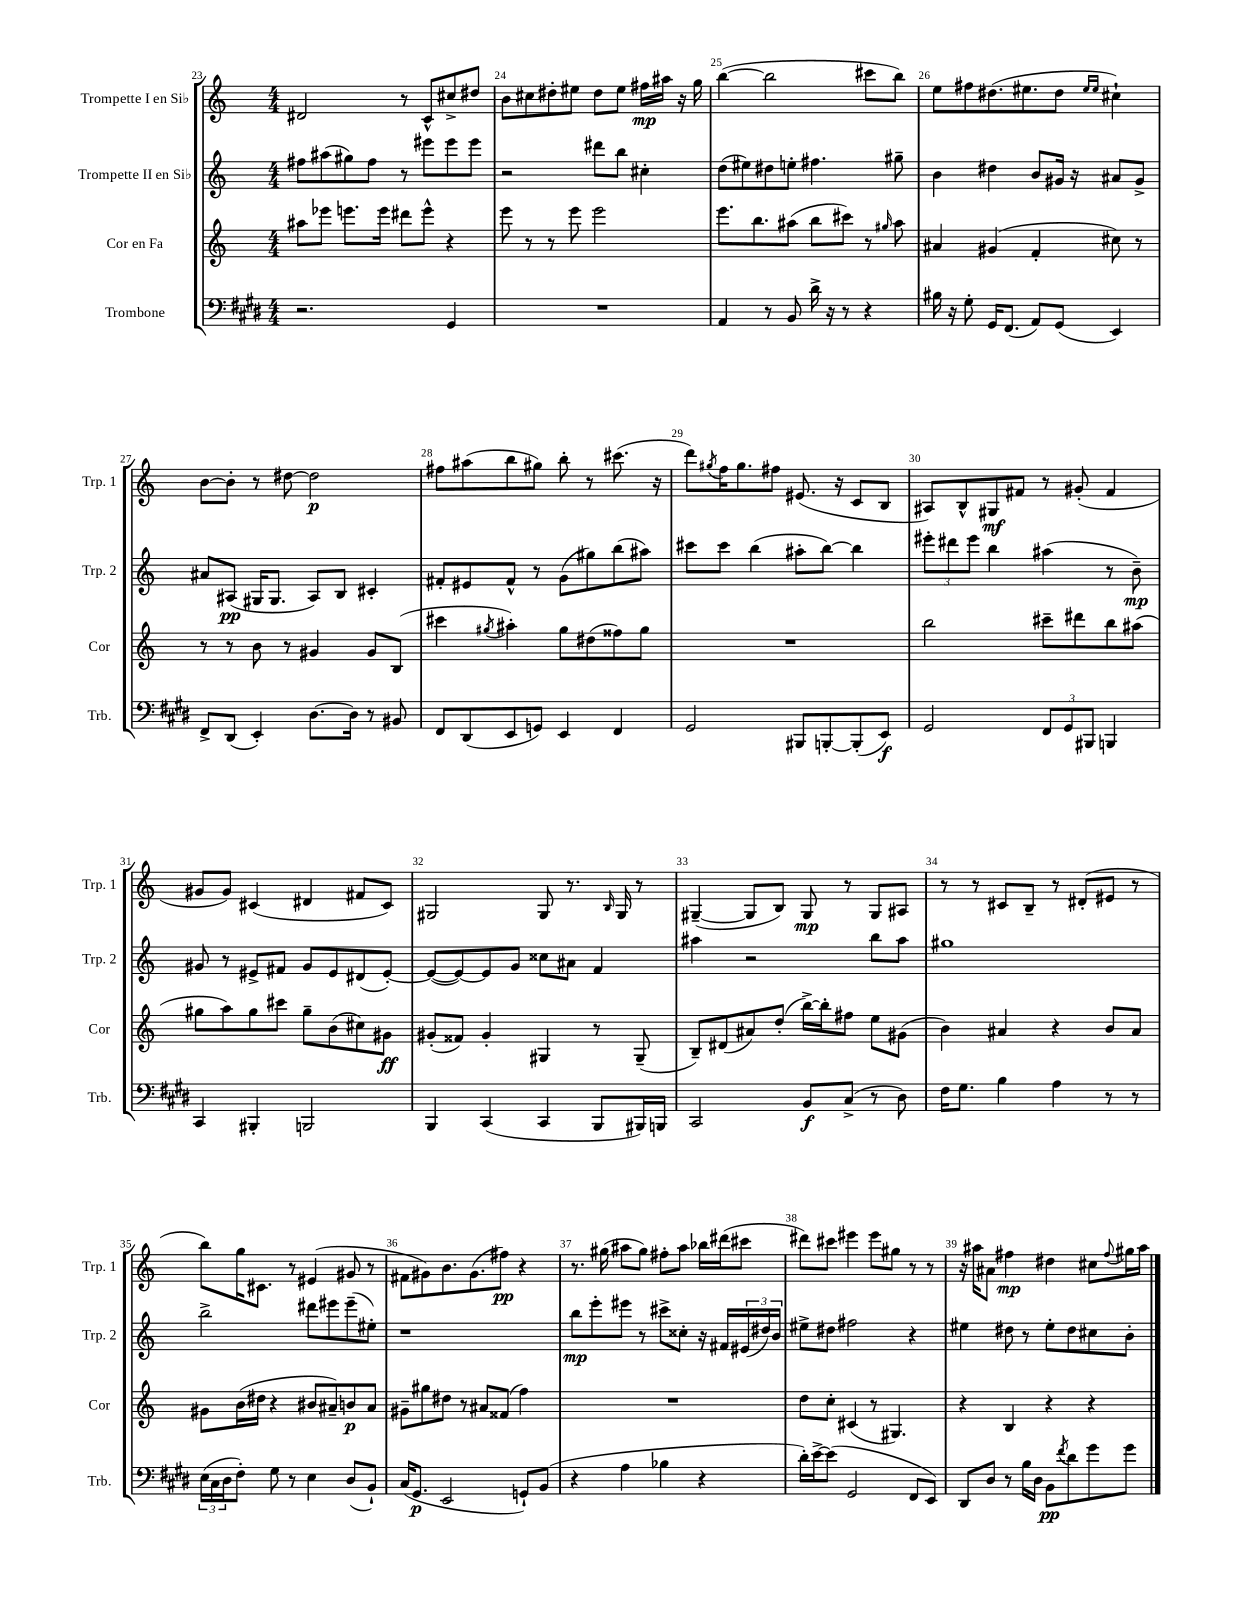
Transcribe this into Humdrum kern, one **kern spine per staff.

**kern	**dynam	**kern	**dynam	**kern	**dynam	**kern	**dynam
*part4	*part4	*part3	*part3	*part2	*part2	*part1	*part1
*staff4	*staff4	*staff3	*staff3	*staff2	*staff2	*staff1	*staff1
*I"Trombone	*	*I"Cor en Fa	*	*I"Trompette II en Si♭	*	*I"Trompette I en Si♭	*
*I'Trb.	*	*I'Cor	*	*I'Trp. 2	*	*I'Trp. 1	*
*clefF4	*	*clefG2	*	*clefG2	*	*clefG2	*
*k[f#c#g#d#]	*	*k[]	*	*k[]	*	*k[]	*
*M4/4	*	*M4/4	*	*M4/4	*	*M4/4	*
=23	=23	=23	=23	=23	=23	=23	=23
2.r	.	8aa#X\L	.	8ff#X\L	.	2d#X/	.
.	.	8eee-X\J	.	(8aa#X\	.	.	.
.	.	8.eeen\L	.	8gg#X\)	.	.	.
.	.	.	.	8ff#\J	.	.	.
.	.	16eee\Jk	.	.	.	.	.
.	.	8ddd#X\L	.	8r	.	8r	.
.	.	8eee^^\J	.	8eee#X\L	.	8c^^/L	.
4GG#/	.	4r	.	8eee#\	.	8cc#X^/	.
.	.	.	.	8eee#\J	.	8dd#X/J	.
=24	=24	=24	=24	=24	=24	=24	=24
1r	.	8eee\	.	2r	.	8b\L	.
.	.	8r	.	.	.	8cc#X\	.
.	.	8r	.	.	.	8dd#X'\	.
.	.	8eee\	.	.	.	8ee#X\J	.
.	.	2eee\	.	8ddd#X\L	.	8dd#\L	.
.	.	.	.	8bb\J	.	8ee#\J	.
.	.	.	.	4cc#X'\	.	16ff#X\LL	mp
.	.	.	.	.	.	16aa#X\JJ	.
.	.	.	.	.	.	16r	.
.	.	.	.	.	.	16gg\	.
=25	=25	=25	=25	=25	=25	=25	=25
4AA/	.	8.eee\L	.	(8dd\L	.	([4bb\	.
.	.	.	.	8ee#X\)	.	.	.
.	.	8.bb\	.	.	.	.	.
8r	.	.	.	8dd#X\	.	2bb\]	.
8BB/	.	(8aa#X\J	.	8een'\J	.	.	.
16d#^\	.	8bb\L	.	4.ff#X\	.	.	.
16r	.	.	.	.	.	.	.
8r	.	8ccc#X\J)	.	.	.	.	.
4r	.	8r	.	.	.	8ccc#X\L	.
.	.	16qqgg#X/	.	.	.	.	.
.	.	8aa#\	.	8gg#X~\	.	8bb\J)	.
=26	=26	=26	=26	=26	=26	=26	=26
16B#X\	.	4a#X/	.	4b\	.	8ee\L	.
16r	.	.	.	.	.	.	.
8G#'\	.	.	.	.	.	8ff#X\	.
16GG#/KL	.	(4g#X/	.	4dd#X\	.	(8.dd#X\	.
(8.FF#/J	.	.	.	.	.	.	.
.	.	.	.	.	.	8.ee#X\	.
8AA/L)	.	4f'/	.	8b/L	.	.	.
(8GG#/J	.	.	.	16g#X/Jk	.	8dd#\J	.
.	.	.	.	16r	.	.	.
.	.	.	.	.	.	16qqee#/LL	.
.	.	.	.	.	.	16qqee#/JJ	.
4EE/)	.	8cc#X\)	.	8a#X/L	.	4cc#X`\)	.
.	.	8r	.	8g#^/J	.	.	.
!!LO:LB:g=z
=27	=27	=27	=27	=27	=27	=27	=27
8FF#^/L	.	8r	.	8a#X/L	.	[8b\L	.
(8DD#/J	.	8r	.	(8A#X/J	pp	8b'\J]	.
4EE'/)	.	8b\	.	16G#X/KL	.	8r	.
.	.	.	.	8.G#/J	.	.	.
.	.	8r	.	.	.	[8dd#X\	.
[8.D#\L	.	4g#X/	.	8A#/L)	.	2dd#\]	p
.	.	.	.	8B/J	.	.	.
16D#\Jk]	.	.	.	.	.	.	.
8r	.	8g#/L	.	4c#X'/	.	.	.
8BB#X/	.	(8B/J	.	.	.	.	.
=28	=28	=28	=28	=28	=28	=28	=28
8FF#/L	.	4ccc#X\	.	8f#X'/L	.	8ff#X\L	.
(8DD#/	.	.	.	8e#X/	.	(8aa#X\	.
.	.	8qgg#X/	.	.	.	.	.
8EE/	.	4aa#X'\)	.	8f#^^/J	.	8bb\	.
8GGn/J)	.	.	.	8r	.	8gg#X\J)	.
4EE/	.	8gg#\L	.	(8g\L	.	8bb'\	.
.	.	(8dd#X\	.	8gg#X\)	.	8r	.
4FF#/	.	8ff##X\)	.	(8bb\	.	(8.ccc#X\	.
.	.	8gg#\J	.	8aa#X\J)	.	.	.
.	.	.	.	.	.	16r	.
=29	=29	=29	=29	=29	=29	=29	=29
2GG#/	.	1r	.	8ccc#X\L	.	8ddd\L)	.
.	.	.	.	.	.	8qgg#X/	.
.	.	.	.	8ccc#\J	.	16ff\K	.
.	.	.	.	.	.	8.gg#\	.
.	.	.	.	(4bb\	.	.	.
.	.	.	.	.	.	8ff#X\J	.
8BBB#X/L	.	.	.	8aa#X'\L	.	(8.e#X/	.
[8BBBn'/	.	.	.	[8bb\J)	.	.	.
.	.	.	.	.	.	16r	.
(8BBB'/]	.	.	.	4bb\]	.	8c/L	.
8EE/J)	f	.	.	.	.	8B/J	.
=30	=30	=30	=30	=30	=30	=30	=30
2GG#/	.	2bb\	.	12eee#X'\L	.	8A#X/L)	.
.	.	.	.	12ddd#X\	.	.	.
.	.	.	.	.	.	8B^^/	.
.	.	.	.	12eee#\J	.	.	.
.	.	.	.	4bb\	.	8G#X/	mf
.	.	.	.	.	.	8f#X/J	.
12FF#/L	.	8ccc#X~\L	.	(4aa#X\	.	8r	.
12GG#/	.	.	.	.	.	.	.
.	.	8ddd#X\	.	.	.	(8g#X'/	.
12BBB#X/J	.	.	.	.	.	.	.
4BBBn/	.	8bb\	.	8r	.	4f#/	.
.	.	(8aa#X\J	.	8b~\)	mp	.	.
!!LO:LB:g=z
=31	=31	=31	=31	=31	=31	=31	=31
4CC#/	.	8gg#X\L	.	8g#X/	.	8g#X/L	.
.	.	8aa\)	.	8r	.	8g#/J)	.
4BBB#X'/	.	8gg#\	.	8e#X^/L	.	(4c#X/	.
.	.	8ccc#X\J	.	8f#X/J	.	.	.
2BBBn/	.	8gg#~\L	.	8g#/L	.	4d#X/	.
.	.	(8b\	.	8e#/	.	.	.
.	.	8cc#X\)	.	(8d#X/	.	8f#X/L	.
.	.	8g#X\J	ff	[8e#'/J)	.	8c#/J)	.
=32	=32	=32	=32	=32	=32	=32	=32
4BBB/	.	(8g#X'/L	.	(8e#/L_	.	2G#X/	.
.	.	8f##X/J)	.	8e#/_)	.	.	.
(4CC#/	.	4g#'/	.	8e#/]	.	.	.
.	.	.	.	8g/J	.	.	.
4CC#/	.	4G#X/	.	8cc##X\L	.	8G#/	.
.	.	.	.	8a#X\J	.	8.r	.
8BBB/L	.	8r	.	4f/	.	.	.
.	.	.	.	.	.	16qqB/	.
.	.	.	.	.	.	16G#/	.
16BBB#X/L)	.	(8G#~/	.	.	.	8r	.
16BBBn/JJ	.	.	.	.	.	.	.
=33	=33	=33	=33	=33	=33	=33	=33
2CC#/	.	8B~/L)	.	4aa#X\	.	([4G#X~/	.
.	.	(8d#X/	.	.	.	.	.
.	.	8a#X/)	.	2r	.	8G#/L]	.
.	.	(8dd'/J	.	.	.	8B/J)	.
8BB/L	f	[16bb^\LL)	.	.	.	8G#/	mp
.	.	16bb'\J]	.	.	.	.	.
(8C#^/J	.	8ff#X\J	.	.	.	8r	.
8r	.	8ee\L	.	8bb\L	.	8G#/L	.
8D#\)	.	(8g#X\J	.	8aa#\J	.	8A#X/J	.
=34	=34	=34	=34	=34	=34	=34	=34
16F#\KL	.	4b\)	.	1gg#X	.	8r	.
8.G#\J	.	.	.	.	.	.	.
.	.	.	.	.	.	8r	.
4B\	.	4a#X/	.	.	.	8c#X/L	.
.	.	.	.	.	.	8B~/J	.
4A\	.	4r	.	.	.	8r	.
.	.	.	.	.	.	(8d#X'/L	.
8r	.	8b/L	.	.	.	8e#X/J	.
8r	.	8a#/J	.	.	.	8r	.
!!LO:LB:g=z
=35	=35	=35	=35	=35	=35	=35	=35
(24E\LL	.	8g#X\L	.	2bb^\	.	8bb\L)	.
24C#\	.	.	.	.	.	.	.
24D#\J	.	.	.	.	.	.	.
8F#'\J)	.	(16b\L	.	.	.	16gg\K	.
.	.	16dd#X\JJ	.	.	.	8.c#X\J	.
8G#\	.	4r	.	.	.	.	.
8r	.	.	.	.	.	8r	.
4E\	.	8b#X/L	.	8ddd#X\L	.	(4e#X/	.
.	.	8a#X~/)	.	8eee#X\	.	.	.
(8D#/L	.	8bn/	p	(8eee#~\	.	8g#X/	.
8BB`/J)	.	8a#/J	.	8ee#X'\J)	.	8r	.
=36	=36	=36	=36	=36	=36	=36	=36
(16C#/KL	.	8g#X~\L	.	1r	.	8f#X\L	.
8.GG#/J	p	.	.	.	.	.	.
.	.	8gg#X\	.	.	.	8g#X\)	.
2EE/	.	8dd#X\J	.	.	.	8.b\	.
.	.	8r	.	.	.	.	.
.	.	.	.	.	.	(8.g#\	.
.	.	8a#X/L	.	.	.	.	.
.	.	(8f##X/J	.	.	.	8ff#X\J)	pp
8GGn`/L)	.	4ff\)	.	.	.	4r	.
(8BB/J	.	.	.	.	.	.	.
=37	=37	=37	=37	=37	=37	=37	=37
4r	.	1r	.	8bb\L	mp	8.r	.
.	.	.	.	8eee'\	.	.	.
.	.	.	.	.	.	(16gg#X\	.
4A\	.	.	.	8eee#X\J	.	8aa#X\L	.
.	.	.	.	8r	.	8gg#\J)	.
4B-X\	.	.	.	8ccc#X^\L	.	8ff#X'\L	.
.	.	.	.	8cc##X'\J	.	8aa#\J	.
4r	.	.	.	16r	.	16bb-X\LL	.
.	.	.	.	16f#X/LL	.	(16ddd#X\J	.
.	.	.	.	(24e#X/	.	8ccc#X\J	.
.	.	.	.	24dd#X/)	.	.	.
.	.	.	.	24b/JJ	.	.	.
=38	=38	=38	=38	=38	=38	=38	=38
16d#'\LL)	.	8dd\L	.	8ee#X^\L	.	8ddd#X\L)	.
[16e^\J	.	.	.	.	.	.	.
(8e\J]	.	8cc'\J	.	8dd#X\J	.	8ccc#X\J	.
2GG#/	.	(4c#X/	.	2ff#X\	.	4eee#X\	.
.	.	8r	.	.	.	8eee#\L	.
.	.	4.G#X/)	.	.	.	8gg#X\J	.
8FF#/L	.	.	.	4r	.	8r	.
8EE/J)	.	.	.	.	.	8r	.
=39	=39	=39	=39	=39	=39	=39	=39
8DD#/L	.	4r	.	4ee#X\	.	16r	.
.	.	.	.	.	.	16aa#X\KL	.
8D#/J	.	.	.	.	.	8a#X\J	.
8r	.	4B/	.	8dd#X\	.	4ff#X\	mp
16B\LL	.	.	.	8r	.	.	.
16D#\JJ	.	.	.	.	.	.	.
8BB\L	pp	4r	.	8ee#'\L	.	4dd#X\	.
8qf#/	.	.	.	.	.	.	.
8d#\	.	.	.	8dd#\	.	.	.
8g#\	.	4r	.	8cc#X\	.	8cc#X\L	.
.	.	.	.	.	.	8qqff#/	.
8g#\J	.	.	.	8b'\J	.	16gg#X\L	.
.	.	.	.	.	.	16aa#\JJ	.
==	==	==	==	==	==	==	==
*-	*-	*-	*-	*-	*-	*-	*-
